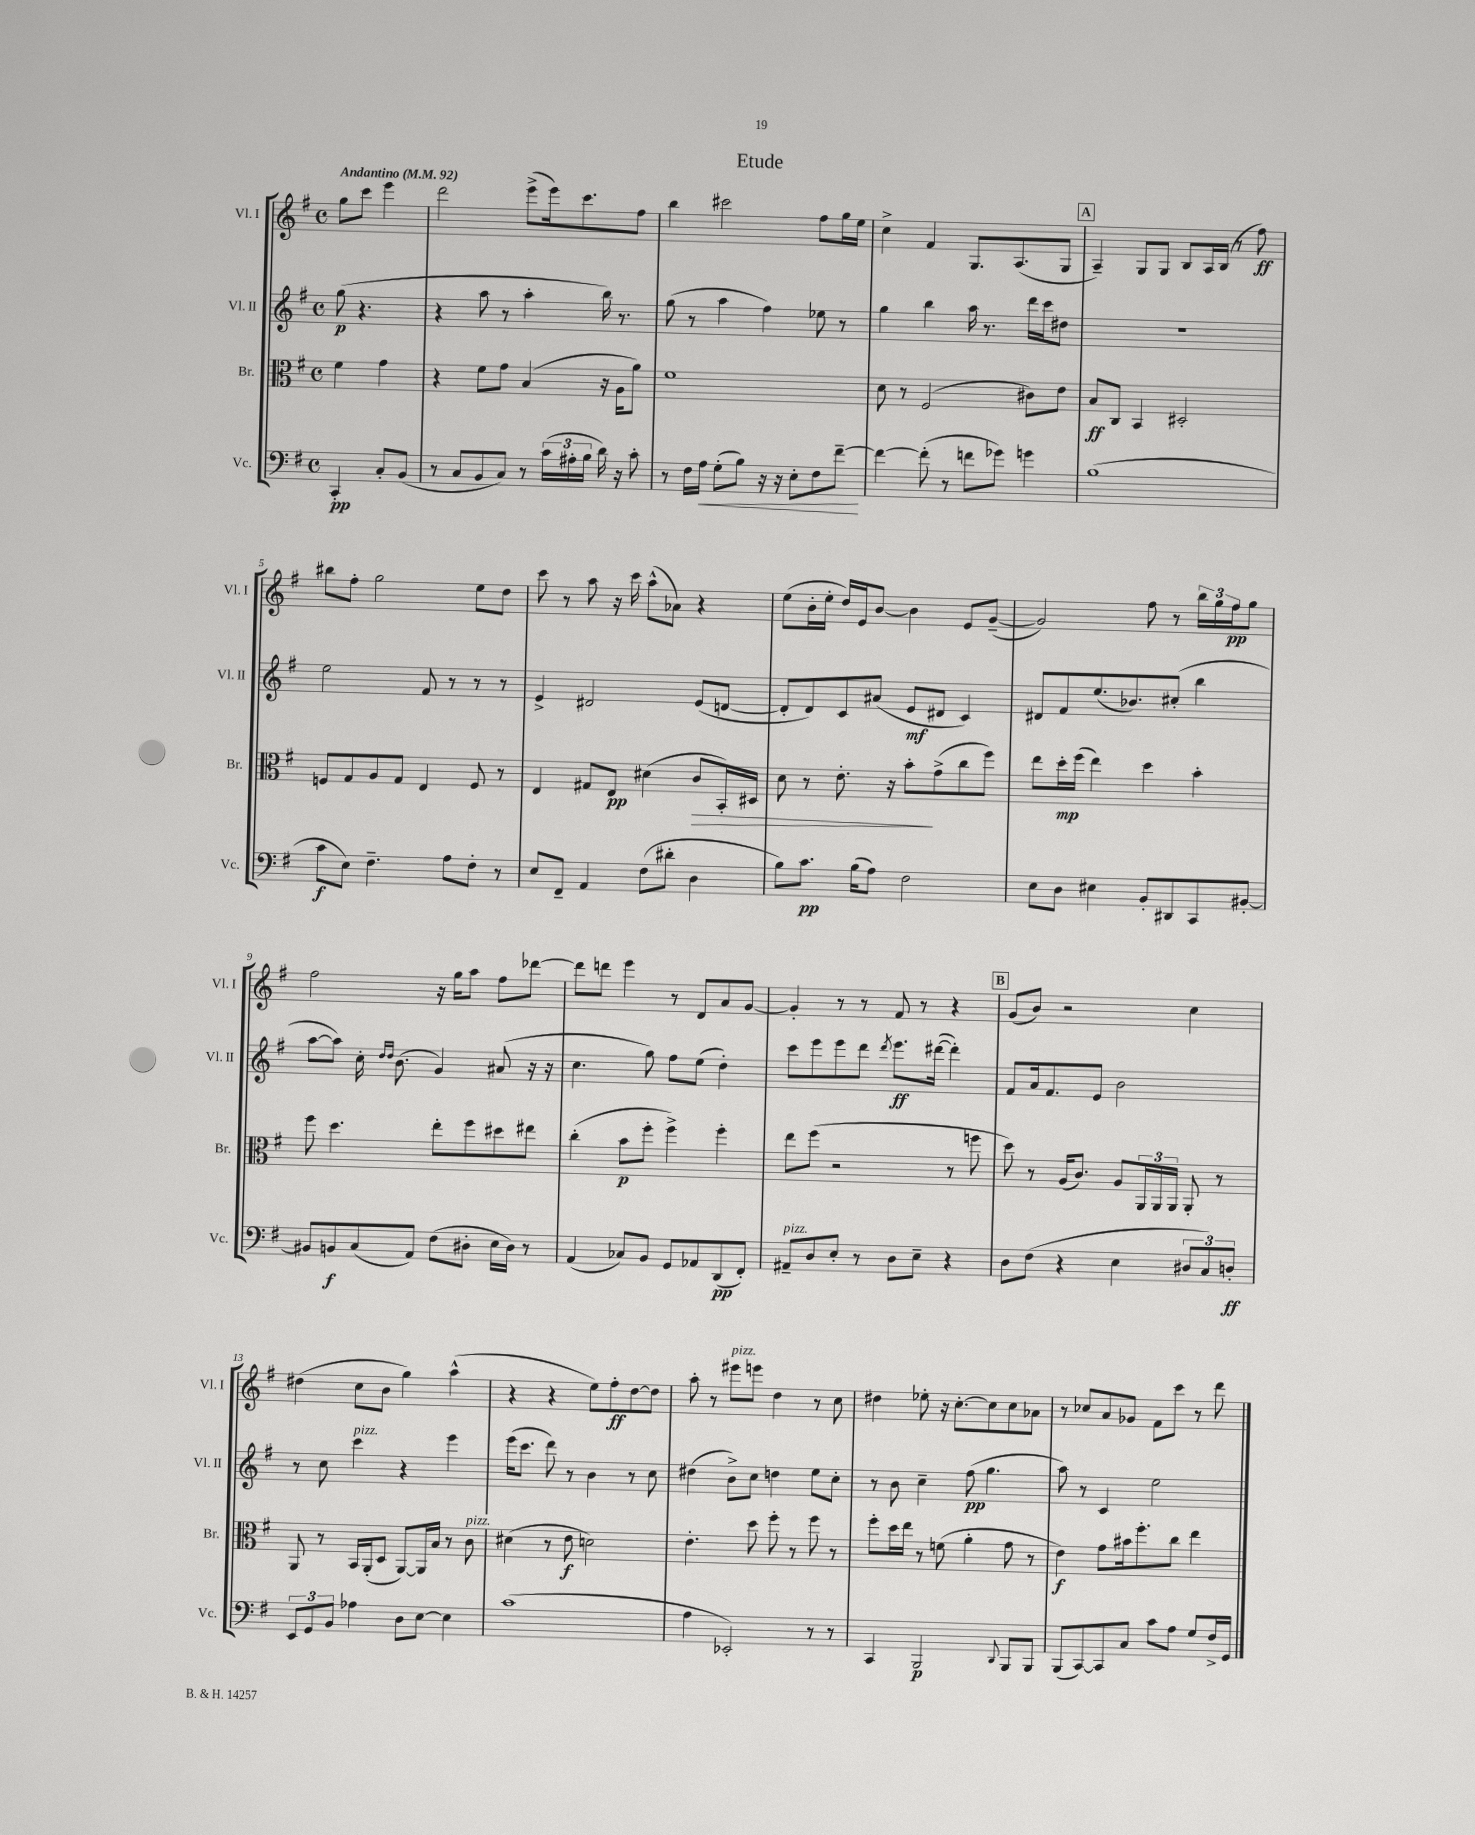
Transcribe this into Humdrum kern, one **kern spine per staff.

**kern	**kern	**kern	**kern
*staff4	*staff3	*staff2	*staff1
*clefF4	*clefC3	*clefG2	*clefG2
*k[f#]	*k[f#]	*k[f#]	*k[f#]
*M4/4	*M4/4	*M4/4	*M4/4
*met(c)	*met(c)	*met(c)	*met(c)
*MM92	*MM92	*MM92	*MM92
4CC'	4f#	(8gg	8gg
.	.	4.r	8ccc
8C'	4g	.	4eee
(8BB	.	.	.
=	=	=	=
8r	4r	4r	2ddd
8C	.	.	.
8BB	8f#	8aa	.
8C)	8g	8r	.
8r	(4B	4aa'	(8eee^
(24c	.	.	16eee)
24A#'	.	.	.
.	.	.	8.ccc
24B	.	.	.
16d)	16r	16bb)	.
16r	16A	8.r	.
8c'	8a)	.	8ff#
=	=	=	=
8r	1f#	(8gg	4bb
16F#	.	8r	.
16A	.	.	.
(8G'	.	4aa	2ccc#
8B)	.	.	.
16r	.	4ff#)	.
16r	.	.	.
8E'	.	.	.
8F#	.	8ee-	8ff#
[8f#~	.	8r	16gg
.	.	.	16ee
=	=	=	=
4f#_	8d	4gg	4cc^
.	8r	.	.
(8f#']	(2F#	4bb	4f#
8r	.	.	.
8f	.	16aa	8.G
.	.	8.r	.
8g-)	.	.	.
.	.	.	(8.A
4g	8c#)	16ddd	.
.	.	16ccc	.
.	8e	8dd#	8G
=	=	=	=
(1B	8B	1r	4A~)
.	8C	.	.
.	4BB	.	8G
.	.	.	8G
.	2D#'	.	8B
.	.	.	16A
.	.	.	(16B
.	.	.	8r
.	.	.	8ff#)
=	=	=	=
8c	8F	2ee	8bb#
8E)	8G	.	8ff#'
4.F#~	8A	.	2gg
.	8G	.	.
.	4E	8f#	.
8A	.	8r	.
8F#'	8F	8r	8ee
8r	8r	8r	8dd
=	=	=	=
8E	4E	4e^	8ccc
8FF#~	.	.	8r
4AA	8G#	2d#	8aa
.	8E	.	16r
.	.	.	16ccc
(8F#	(4d#	.	(8aa^^
8d#'	.	.	8a-)
4D	8c	(8e	4r
.	16BB')	[8d	.
.	16D#	.	.
=	=	=	=
8B)	8d	8d']	(8ee
8.c	8r	8d)	16b'
.	.	.	16ee'
.	8.e'	8c	16dd)
(16B	.	.	16e
8A)	.	(8a#	[8b
.	16r	.	.
2F#	8b'	8e	4b]
.	(8g^	8d#	.
.	8cc	4c)	8e
.	8ff#)	.	([8g~
=	=	=	=
8E	8ee	8d#	2g])
8D	16dd'	8f#	.
.	(16ff#	.	.
4E#	4ee)	(8.ee	.
.	.	8.b-)	.
8BB'	4dd	.	8ff#
8DD#	.	(8cc#'	8r
8CC	4b'	4bb	24bb
.	.	.	24gg
.	.	.	24ff#
[8BB#'	.	.	8gg
=	=	=	=
8BB#]	8ff#	[8aa	2ff#
8BB	4.dd	8aa])	.
(8C	.	16cc'	.
.	.	16qqdd	.
.	.	16qqdd	.
.	.	(8.b	.
8AA)	.	.	.
(8F#	8ee'	4g)	16r
.	.	.	16gg
8D#'	8ff#	.	8aa
16E	8dd#	(8a#	8ff#
16D#)	.	.	.
8r	8ee#	16r	[8ddd-
.	.	16r	.
=	=	=	=
(4AA	(4cc'	4.cc	8ddd-]
.	.	.	8ddd
8C-)	8b	.	4eee
8BB	8ff#'	8gg)	.
8GG	4ff#^)	8ff#	8r
8AA-	.	(8ee	8d
(8DD	4ff#'	4dd')	8a
8FF#')	.	.	[8g
=	=	=	=
8AA#~	8ee	8ccc	4g']
8D	(8ff#	8eee	.
8E'	2r	8eee	8r
8r	.	8ddd	8r
.	.	8qddd	.
8D	.	8.eee	8f#
8E~	.	.	8r
.	.	([16ddd#	.
4r	8r	4ddd#'])	4r
.	8ff	.	.
=	=	=	=
8D	8dd)	8f#	(8g
(8F#	8r	16a	8b)
.	.	8.f#	.
4r	(16A	.	2r
.	8.c)	.	.
.	.	8e	.
4E	8A	2b	.
.	24AA	.	.
.	24AA	.	.
.	24AA	.	.
12D#	8AA'	.	4cc
12C)	.	.	.
.	8r	.	.
12D'	.	.	.
=	=	=	=
12EE	8AA	8r	(4dd#
12GG	.	.	.
.	8r	8cc	.
12BB	.	.	.
4A-	16BB	4ccc	8cc
.	(16AA'	.	.
.	8D	.	8b
8D	[8AA)	4r	4gg)
[8E	16AA]	.	.
.	16B	.	.
4E]	8r	4eee	(4aa^^
.	8c	.	.
=	=	=	=
(1c	(4d#	(16eee	4r
.	.	8.ccc	.
.	8r	8ddd)	4r
.	8e	8r	.
.	2d)	4b	8ee)
.	.	.	8ff#'
.	.	8r	[8dd
.	.	8cc	8dd]
=	=	=	=
4A	4.e'	(4dd#	8aa'
.	.	.	8r
2EE-')	.	8b^)	8eee#
.	8dd	8cc	8eee
.	8ff#'	4dd	4dd
.	8r	.	.
8r	8ff#	8ee	8r
8r	8r	8cc'	8cc
=	=	=	=
4CC	8ff#'	8r	4dd#
.	16dd	8b	.
.	16ee	.	.
2BBB	8r	4cc~	8ee-'
.	(8f	.	16r
.	.	.	[8.cc'
.	4a'	(8ff#	.
.	.	4.gg	8cc]
8qqDD	.	.	.
8BBB	8g	.	8cc
8BBB	8r	.	8a-
=	=	=	=
(8BBB	4e)	8aa)	8r
[8CC)	.	8r	8cc-
8CC]	8g	4c	8a
8C	16b#	.	8g-
.	8.ff#'	.	.
8c	.	2ee	8f#
8A	8cc	.	8ccc
8G	4ee	.	8r
16F#^	.	.	8ddd
16GG	.	.	.
==	==	==	==
*-	*-	*-	*-
